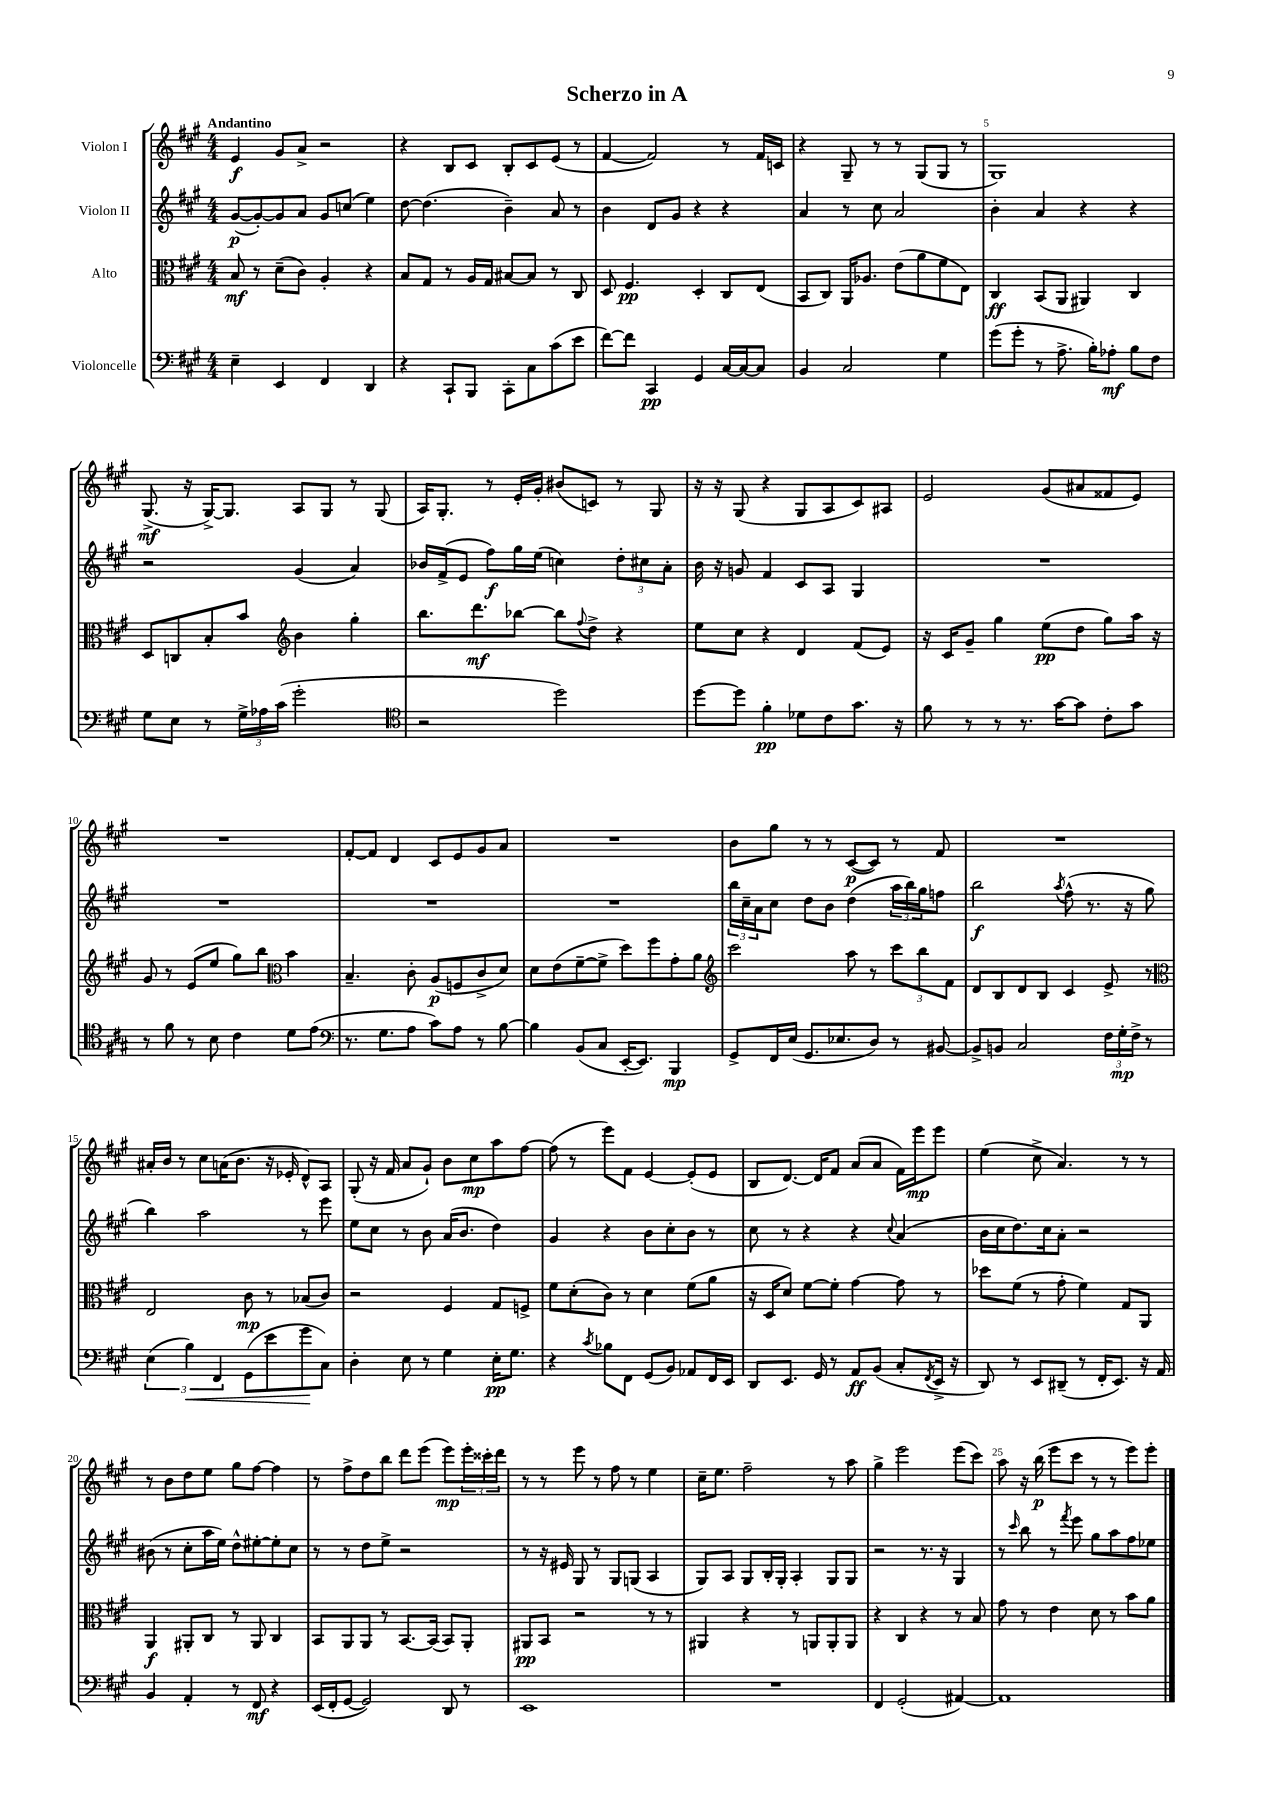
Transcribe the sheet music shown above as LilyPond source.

\header { title = "Scherzo in A" }
<<
\new StaffGroup <<
\new Staff = "s0" \with { instrumentName = "Violon I" } {
    \clef treble \key a \major \numericTimeSignature \time 4/4 \tempo "Andantino"
    e'4\f gis'8 a'8-> r2 |
    r4 b8 cis'8 b8-. cis'8 e'8( r8 |
    fis'4~ fis'2) r8 fis'16 c'16 |
    r4 gis8-- r8 r8 gis8( gis8 r8 |
    gis1) |
    gis8.->\mf( r16 gis16~->) gis8. a8 gis8 r8 gis8( |
    a16) gis8.-. r8 e'16-. gis'16-. bis'8( c'8) r8 gis8 |
    r16 r16 gis8( r4 gis8 a8 cis'8) ais8 |
    e'2 gis'8( ais'8 fisis'8 e'8) |
    R1 |
    fis'8~-. fis'8 d'4 cis'8 e'8 gis'8 a'8 |
    R1 |
    b'8 gis''8 r8 r8 cis'8~\p( cis'8) r8 fis'8 |
    R1 |
    ais'16-. b'16 r8 cis''8 a'16( b'8. r16 ees'16-. d'8-^) a8 |
    gis8-.( r16 fis'16 a'8 gis'8-!) b'8 cis''8\mp a''8 fis''8~ |
    fis''8( r8 e'''8) fis'8 e'4~ e'8-.( e'8 |
    b8 d'8.~) d'16 fis'8 a'8( a'8 fis'16) e'''16\mp e'''8 |
    e''4( cis''8-> a'4.) r8 r8 |
    r8 b'8 d''8 e''8 gis''8 fis''8~ fis''4 |
    r8 fis''8-> d''8 b''8 d'''8 e'''8( e'''8\mp) \tuplet 3/2 { e'''16-. cisis'''16-. d'''16 } |
    r8 r8 e'''8 r8 fis''8 r8 e''4 |
    cis''16-- e''8. fis''2-- r8 a''8 |
    gis''4-> e'''2 e'''8( cis'''8) |
    a''8 r16 b''16\p( e'''8 cis'''8 r8 r8 e'''8) e'''8-. \bar "|." |
}
\new Staff = "s1" \with { instrumentName = "Violon II" } {
    \clef treble \key a \major \numericTimeSignature \time 4/4
    gis'8~\p( gis'8~-.) gis'8 a'8 gis'8 c''8( e''4) |
    d''8~ d''4.( b'4--) a'8 r8 |
    b'4 d'8 gis'8 r4 r4 |
    a'4 r8 cis''8 a'2 |
    b'4-. a'4 r4 r4 |
    r2 gis'4( a'4) |
    bes'16 fis'16->( e'8 fis''8\f) gis''16 e''16( c''4) \tuplet 3/2 { d''8-. cis''8 a'8-. } |
    b'16 r16 g'8 fis'4 cis'8 a8 gis4 |
    R1 |
    R1 |
    R1 |
    R1 |
    \tuplet 3/2 { b''16 cis''16-- a'16 } cis''8 d''8 b'8 d''4( \tuplet 3/2 { a''16 b''16) gis''16 } f''8 |
    b''2\f \acciaccatura { a''8 } fis''8-^( r8. r16 gis''8 |
    b''4) a''2 r8 e'''8 |
    e''8 cis''8 r8 b'8 a'16( b'8. d''4) |
    gis'4 r4 b'8 cis''8-. b'8 r8 |
    cis''8 r8 r4 r4 \appoggiatura { cis''8 } a'4( |
    b'16 cis''16 d''8.) cis''16 a'8-. r2 |
    bis'8( r8 cis''8-. a''16 e''16) d''8-^ eis''8~-. eis''8-. cis''8 |
    r8 r8 d''8 e''8-> r2 |
    r8 r16 eis'16 gis8 r8 gis8 g8( a4 |
    gis8) a8 gis8 b16-. gis16-. a4-. gis8 gis8 |
    r2 r8. r16 gis4 |
    r8 \grace { cis'''16 } b''8 r8 \acciaccatura { fis'''8 } e'''8 gis''8 a''8 fis''8 ees''8 \bar "|." |
}
\new Staff = "s2" \with { instrumentName = "Alto" } {
    \clef alto \key a \major \numericTimeSignature \time 4/4
    b8\mf r8 d'8--( cis'8) a4-. r4 |
    b8 gis8 r8 a16 gis16 bis8~ bis8 r8 cis8 |
    d8 fis4.\pp d4-. cis8 e8( |
    b,8 cis8) a,16 aes8. e'8( a'8 fis'8 e8) |
    cis4\ff b,8( a,8 ais,4) cis4 |
    d8 c8 b8-. b'8 \clef treble b'4 gis''4-. |
    b''8. d'''8.\mf bes''8~ bes''8 \appoggiatura { fis''8 } d''8-> r4 |
    e''8 cis''8 r4 d'4 fis'8( e'8) |
    r16 cis'16 gis'8-- gis''4 e''8\pp( d''8 gis''8) a''16 r16 |
    gis'8 r8 e'8( e''8 gis''8) b''8 \clef alto b'4 |
    b4.-- cis'8-. a8\p( f8 cis'8-> d'8) |
    d'8 e'8( fis'8~-- fis'8-> d''8) fis''8 gis'8-. a'8 |
    \clef treble cis'''2 a''8 r8 \tuplet 3/2 { cis'''8 b''8 fis'8 } |
    d'8 b8 d'8 b8 cis'4 e'8-> r8 |
    \clef alto e2 cis'8\mp r8 bes8( cis'8) |
    r2 fis4 gis8 f8-> |
    fis'8 d'8-.( cis'8) r8 d'4 fis'8( a'8 |
    r16 d16 d'8) fis'8~ fis'8-. gis'4~ gis'8 r8 |
    des''8 fis'8( r8 gis'8-. fis'4) gis8 a,8 |
    a,4\f ais,8-. cis8 r8 ais,8 cis4 |
    b,8 a,8 a,8 r8 b,8.~ b,16( b,8) a,8-. |
    ais,8\pp b,8 r2 r8 r8 |
    ais,4 r4 r8 a,8 a,8-. a,8 |
    r4 cis4 r4 r8 b8 |
    gis'8 r8 e'4 d'8 r8 b'8 a'8 \bar "|." |
}
\new Staff = "s3" \with { instrumentName = "Violoncelle" } {
    \clef bass \key a \major \numericTimeSignature \time 4/4
    e4-- e,4 fis,4 d,4 |
    r4 cis,8-! b,,8 cis,8-. cis8 cis'8( e'8 |
    fis'8~) fis'8 cis,4\pp gis,4 cis16~ cis16~ cis8 |
    b,4 cis2 gis4 |
    gis'8( gis'8-. r8 a8.-> b16-.) aes8-.\mf b8 fis8 |
    gis8 e8 r8 \tuplet 3/2 { gis16-> aes16 cis'16( } gis'2-. |
    \clef tenor r2 d''2) |
    d''8~ d''8 fis'4-.\pp des'8 cis'8 gis'8. r16 |
    fis'8 r8 r8 r8. gis'16~ gis'8 cis'8-. gis'8 |
    r8 fis'8 r8 b8 cis'4 d'8 e'8( |
    \clef bass r8. gis8. a8 cis'8) a8 r8 b8~ |
    b4 b,8( cis8 e,16~-. e,8.) b,,4\mp |
    gis,8-> fis,16 e16( gis,8. ees8. d8) r8 bis,8~ |
    bis,8-> b,8 cis2 \tuplet 3/2 { fis16 gis16-.\mp fis16-> } r8 |
    \tuplet 3/2 { e4( b4\<) fis,4 } gis,8( e'8 gis'8\! cis8) |
    d4-. e8 r8 gis4 e16-.\pp gis8. |
    r4 \acciaccatura { cis'8 } bes8 fis,8 gis,8( b,8) aes,8 fis,16 e,16 |
    d,8 e,8. gis,16 r8 a,8\ff b,8( cis8-. \acciaccatura { fis,8 } e,16-> r16 |
    d,8) r8 e,8 dis,8--( r8 fis,16-. e,8.) r16 a,16 |
    b,4 a,4-. r8 fis,8\mf r4 |
    e,16( fis,16-. gis,8~ gis,2) d,8 r8 |
    e,1 |
    R1 |
    fis,4 gis,2-.( ais,4~) |
    ais,1 \bar "|." |
}
>>
>>
\layout { \context { \Score \override BarNumber.break-visibility = ##(#f #t #t) barNumberVisibility = #(every-nth-bar-number-visible 5) } }
